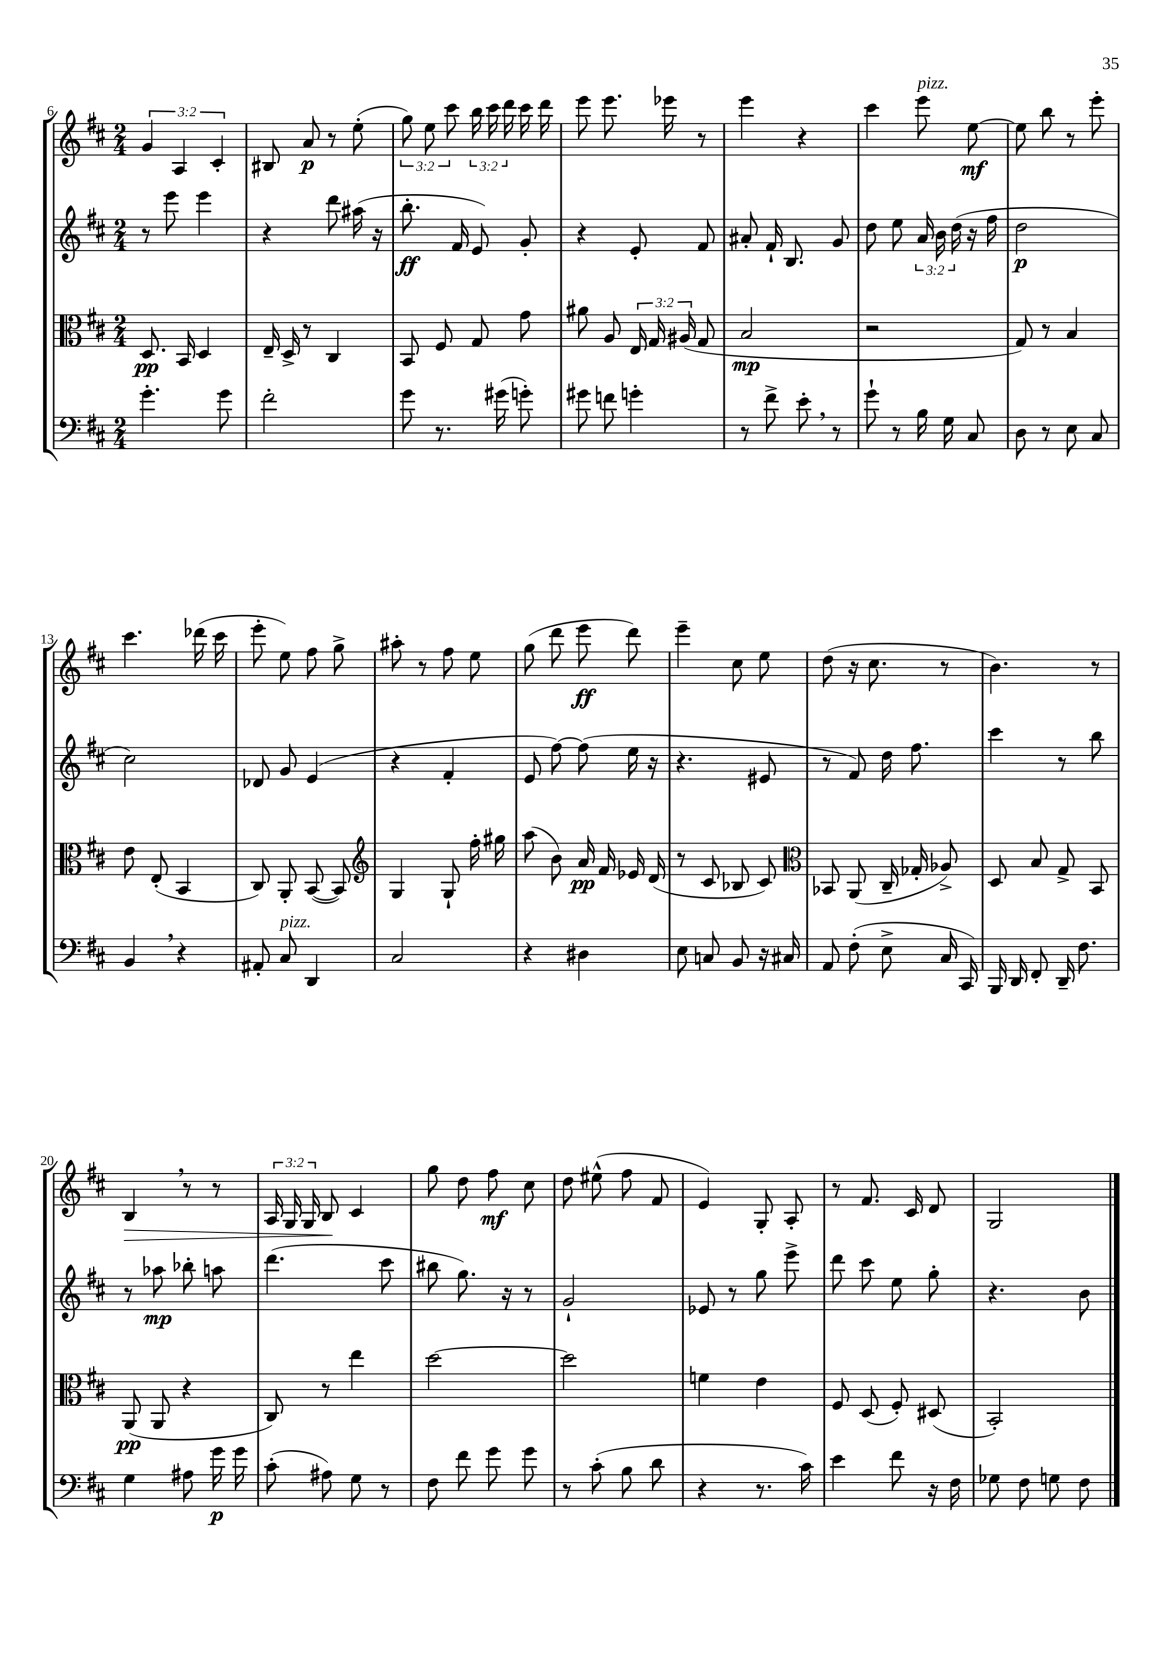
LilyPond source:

<<
\new StaffGroup <<
\new Staff = "s0" {
    \clef treble \key d \major \numericTimeSignature \time 2/4 \override Staff.TupletNumber.text = #tuplet-number::calc-fraction-text
    \autoBeamOff \tuplet 3/2 { g'4 a4 cis'4-. } |
    bis8 a'8\p r8 e''8-.( |
    \tuplet 3/2 { g''8) e''8 cis'''8 } \tuplet 3/2 { b''16 cis'''16 d'''16 } cis'''16 d'''16 |
    e'''8 e'''8. ees'''16 r8 |
    e'''4 r4 |
    cis'''4 e'''8^\markup { \italic "pizz." } e''8~\mf |
    e''8 b''8 r8 e'''8-. |
    cis'''4. des'''16( cis'''16 |
    e'''8-. e''8) fis''8 g''8-> |
    ais''8-. r8 fis''8 e''8 |
    g''8( d'''8 e'''8\ff d'''8) |
    e'''4-- cis''8 e''8 |
    d''8( r16 cis''8. r8 |
    b'4.) r8 |
    b4\> \breathe r8 r8 |
    \tuplet 3/2 { a16 g16 g16 } b8\! cis'4 |
    g''8 d''8 fis''8\mf cis''8 |
    d''8 eis''8-^( fis''8 fis'8 |
    e'4) g8-. a8-. |
    r8 fis'8. cis'16 d'8 |
    g2 \bar "|." |
}
\new Staff = "s1" {
    \clef treble \key d \major \numericTimeSignature \time 2/4 \override Staff.TupletNumber.text = #tuplet-number::calc-fraction-text
    \autoBeamOff r8 e'''8 e'''4 |
    r4 d'''8 ais''16( r16 |
    b''8.-.\ff fis'16 e'8) g'8-. |
    r4 e'8-. fis'8 |
    ais'8-. fis'16-! b8. g'8 |
    d''8 e''8 \tuplet 3/2 { a'16 b'16 d''16( } r16 fis''16 |
    d''2\p |
    cis''2) |
    des'8 g'8 e'4( |
    r4 fis'4-. |
    e'8 fis''8~) fis''8( e''16 r16 |
    r4. eis'8 |
    r8 fis'8) d''16 fis''8. |
    cis'''4 r8 b''8 |
    r8 aes''8\mp bes''8-. a''8 |
    d'''4.( cis'''8 |
    bis''8 g''8.) r16 r8 |
    g'2-! |
    ees'8 r8 g''8 e'''8-> |
    d'''8 cis'''8 e''8 g''8-. |
    r4. b'8 \bar "|." |
}
\new Staff = "s2" {
    \clef alto \key d \major \numericTimeSignature \time 2/4 \override Staff.TupletNumber.text = #tuplet-number::calc-fraction-text
    \autoBeamOff d8.\pp b,16 d4 |
    e16-- d16-> r8 cis4 |
    b,8 fis8 g8 g'8 |
    ais'8 a8 \tuplet 3/2 { e16 g16 ais16( } g8 |
    b2\mp |
    r2 |
    g8) r8 b4 |
    e'8 e8-.( b,4 |
    cis8) a,8-. b,8~( b,8) |
    \clef treble g4 g8-! fis''16-. gis''16 |
    a''8( b'8) a'16\pp fis'16 ees'16 d'16( |
    r8 cis'8 bes8 cis'8) |
    \clef alto bes,8 a,8( cis16-- ges16-. aes8->) |
    d8 b8 g8-> b,8 |
    a,8\pp( a,8 r4 |
    cis8) r8 e''4 |
    d''2~ |
    d''2 |
    f'4 e'4 |
    fis8 d8( fis8-.) dis8( |
    b,2-.) \bar "|." |
}
\new Staff = "s3" {
    \clef bass \key d \major \numericTimeSignature \time 2/4
    \autoBeamOff g'4.-. g'8 |
    fis'2-. |
    g'8 r8. gis'16( g'8-.) |
    gis'8 f'8 g'4-. |
    r8 fis'8-> e'8-. \breathe r8 |
    g'8-! r8 b16 g16 cis8 |
    d8 r8 e8 cis8 |
    b,4 \breathe r4 |
    ais,8-. cis8^\markup { \italic "pizz." } d,4 |
    cis2 |
    r4 dis4 |
    e8 c8 b,8 r16 cis16 |
    a,8 fis8-.( e8-> cis16 cis,16) |
    b,,16 d,16 fis,8-. d,16-- fis8. |
    g4 ais8 g'16\p g'16 |
    cis'8-.( ais8) g8 r8 |
    fis8 fis'8 g'8 g'8 |
    r8 cis'8-.( b8 d'8 |
    r4 r8. cis'16) |
    e'4 fis'8 r16 fis16 |
    ges8 fis8 g8 fis8 \bar "|." |
}
>>
>>
\layout { \context { \Score currentBarNumber = #6 } }
